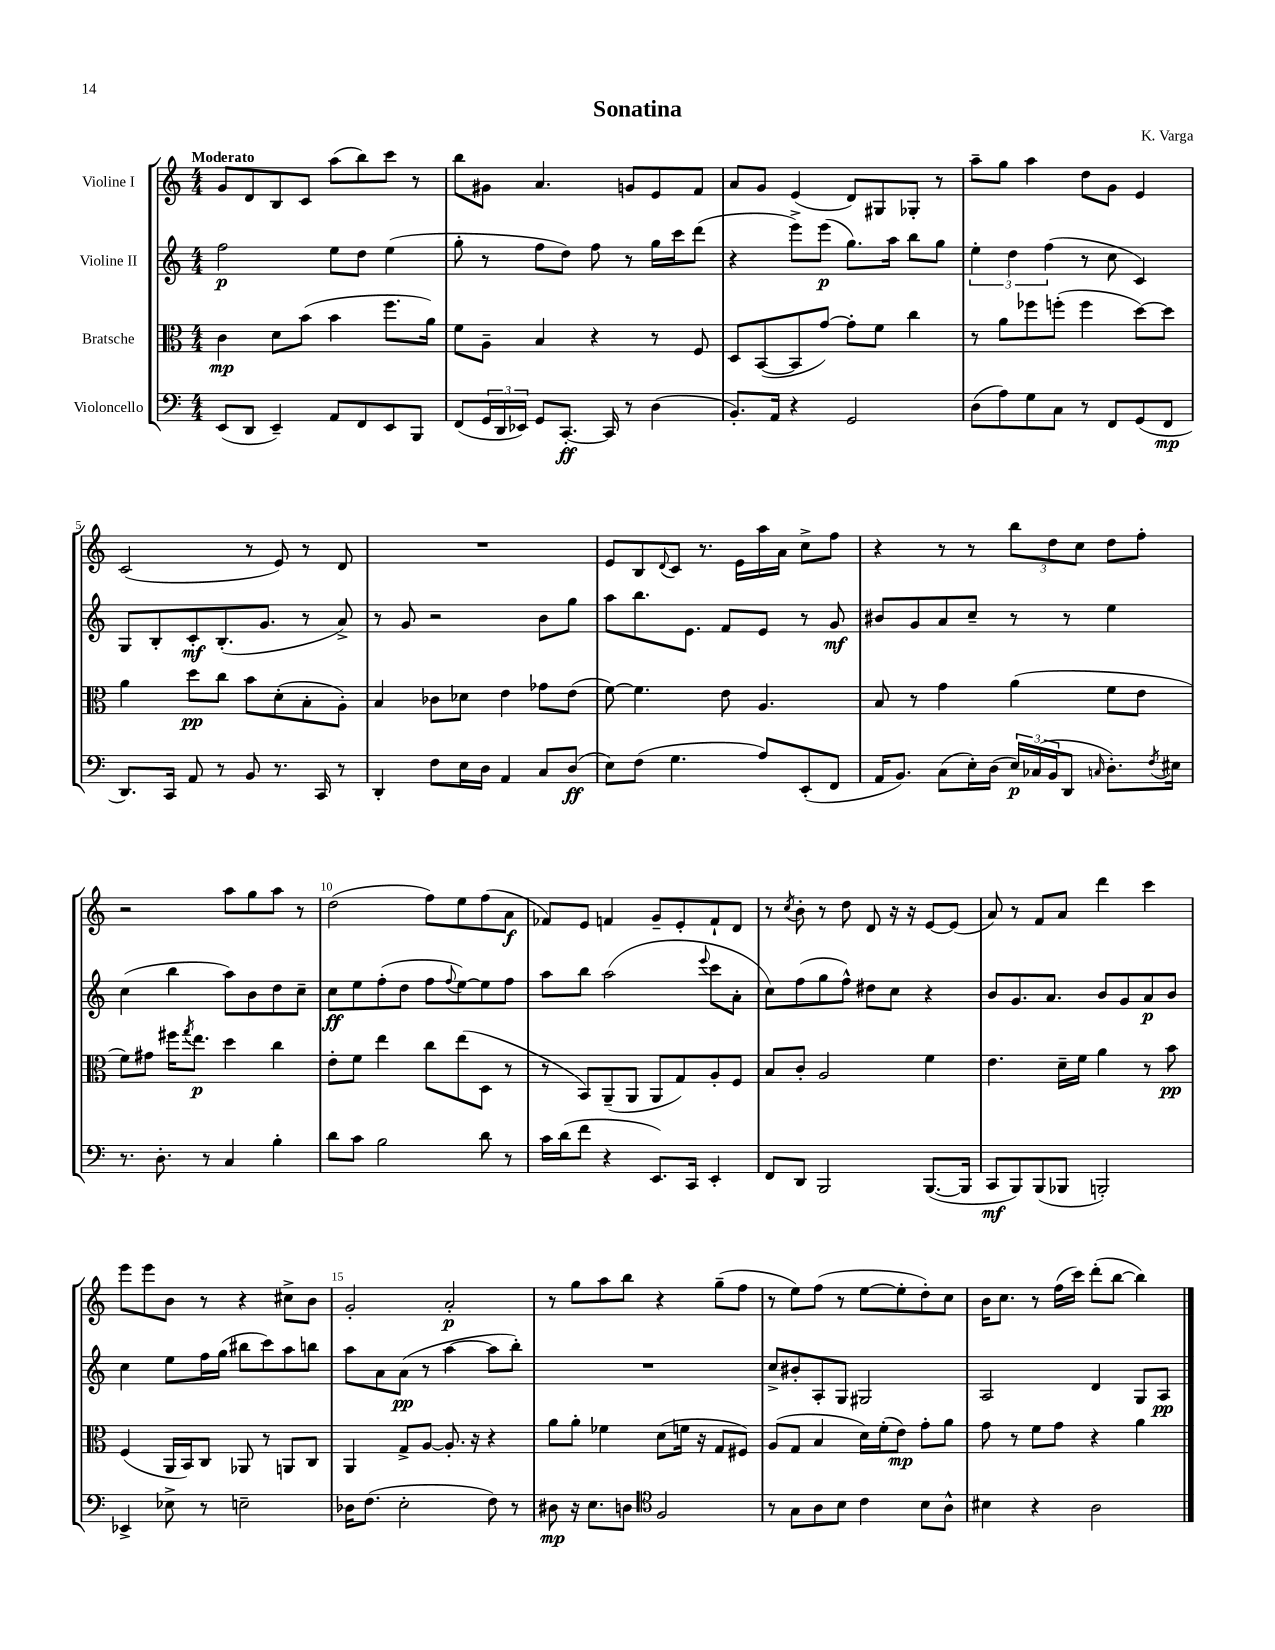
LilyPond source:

\header { title = "Sonatina" composer = "K. Varga" }
<<
\new StaffGroup <<
\new Staff = "s0" \with { instrumentName = "Violine I" } {
    \clef treble \key c \major \numericTimeSignature \time 4/4 \tempo "Moderato"
    g'8 d'8 b8 c'8 a''8( b''8) c'''8 r8 |
    b''8 gis'8 a'4. g'8 e'8 f'8 |
    a'8 g'8 e'4( d'8) gis8 ges8-. r8 |
    a''8-- g''8 a''4 d''8 g'8 e'4 |
    c'2( r8 e'8) r8 d'8 |
    R1 |
    e'8 b8 \appoggiatura { d'8 } c'8 r8. e'16 a''16 a'16 c''8-> f''8 |
    r4 r8 r8 \tuplet 3/2 { b''8 d''8 c''8 } d''8 f''8-. |
    r2 a''8 g''8 a''8 r8 |
    d''2( f''8) e''8 f''8( a'8\f |
    fes'8) e'8 f'4 g'8-- e'8-. f'8-! d'8 |
    r8 \acciaccatura { c''8 } b'8-. r8 d''8 d'8 r16 r16 e'8~ e'8( |
    a'8) r8 f'8 a'8 d'''4 c'''4 |
    e'''8 e'''8 b'8 r8 r4 cis''8-> b'8 |
    g'2-. a'2-.\p |
    r8 g''8 a''8 b''8 r4 g''8--( f''8 |
    r8 e''8) f''8( r8 e''8~ e''8-. d''8-.) c''8 |
    b'16 c''8. r8 f''16( c'''16) d'''8-.( b''8~ b''4) \bar "|." |
}
\new Staff = "s1" \with { instrumentName = "Violine II" } {
    \clef treble \key c \major \numericTimeSignature \time 4/4
    f''2\p e''8 d''8 e''4( |
    g''8-. r8 f''8 d''8) f''8 r8 g''16 c'''16 d'''8( |
    r4 e'''8->) e'''8\p( g''8.) a''16 b''8 g''8 |
    \tuplet 3/2 { e''4-. d''4 f''4( } r8 c''8 c'4) |
    g8 b8-. c'8-.\mf b8.-.( g'8. r8 a'8->) |
    r8 g'8 r2 b'8 g''8 |
    a''8 b''8. e'8. f'8 e'8 r8 g'8\mf |
    bis'8 g'8 a'8 c''8-- r8 r8 e''4 |
    c''4( b''4 a''8) b'8 d''8 c''8-- |
    c''8\ff e''8 f''8-.( d''8 f''8 \appoggiatura { f''8 } e''8~) e''8 f''8 |
    a''8 b''8 a''2( \appoggiatura { e'''8 } c'''8 a'8-. |
    c''8) f''8( g''8 f''8-^) dis''8 c''8 r4 |
    b'8 g'8. a'8. b'8 g'8 a'8\p b'8 |
    c''4 e''8 f''16 g''16( bis''8 c'''8) a''8 b''8 |
    a''8 a'8 a'8\pp( r8 a''4~ a''8 b''8-.) |
    R1 |
    c''8-> bis'8-. a8-. g8 gis2 |
    a2 d'4 g8 a8\pp \bar "|." |
}
\new Staff = "s2" \with { instrumentName = "Bratsche" } {
    \clef alto \key c \major \numericTimeSignature \time 4/4
    c'4\mp d'8 b'8( b'4 f''8. a'16) |
    f'8 a8-- b4 r4 r8 f8 |
    d8 b,8~( b,8 g'8~) g'8-. f'8 c''4 |
    r8 a'8 fes''8 f''8-.( f''4 d''8~) d''8 |
    a'4 d''8\pp c''8 b'8 d'8-.( b8-. a8-.) |
    b4 ces'8 des'8 e'4 ges'8 e'8( |
    f'8~) f'4. e'8 a4. |
    b8 r8 g'4 a'4( f'8 e'8 |
    f'8) gis'8 fis''16 \acciaccatura { g''8 } e''8.\p d''4 c''4 |
    e'8-. f'8 e''4 c''8 e''8( d8 r8 |
    r8 b,8) a,8--( a,8 a,8 g8) a8-. f8 |
    b8 c'8-. a2 f'4 |
    e'4. d'16-- f'16 a'4 r8 b'8\pp |
    f4( a,16 b,16) c8 aes,8 r8 a,8 c8 |
    a,4 g8-> a8~ a8.-. r16 r4 |
    a'8 a'8-. fes'4 d'8( f'16 r16 g8 fis8) |
    a8( g8 b4 d'16) f'16-.( e'8\mp) g'8-. a'8 |
    g'8 r8 f'8 g'8 r4 a'4 \bar "|." |
}
\new Staff = "s3" \with { instrumentName = "Violoncello" } {
    \clef bass \key c \major \numericTimeSignature \time 4/4
    e,8( d,8 e,4--) a,8 f,8 e,8 b,,8 |
    f,8( \tuplet 3/2 { g,16 d,16 ees,16) } g,8 c,8.~-.\ff c,16 r8 d4( |
    b,8.-.) a,16 r4 g,2 |
    d8( a8) g8 c8 r8 f,8 g,8( f,8\mp |
    d,8.) c,16 a,8 r8 b,8 r8. c,16 r8 |
    d,4-. f8 e16 d16 a,4 c8 d8\ff( |
    e8) f8( g4. a8) e,8-.( f,8 |
    a,16 b,8.) c8( e16-.) d16( \tuplet 3/2 { e16\p) ces16( b,16 } d,8 \grace { c16 } d8.-.) \acciaccatura { f8 } eis16 |
    r8. d8.-. r8 c4 b4-. |
    d'8 c'8 b2 d'8 r8 |
    c'16 d'16( f'8 r4 e,8.) c,16 e,4-. |
    f,8 d,8 b,,2 b,,8.~( b,,16 |
    c,8\mf b,,8) b,,8( bes,,8 b,,2-.) |
    ees,4-> ees8-> r8 e2-- |
    des16 f8.( e2-. f8) r8 |
    dis8\mp r16 e8. d8 \clef tenor f2 |
    r8 g8 a8 b8 c'4 b8 a8-^ |
    bis4 r4 a2 \bar "|." |
}
>>
>>
\layout { \context { \Score \override BarNumber.break-visibility = ##(#f #t #t) barNumberVisibility = #(every-nth-bar-number-visible 5) } }
